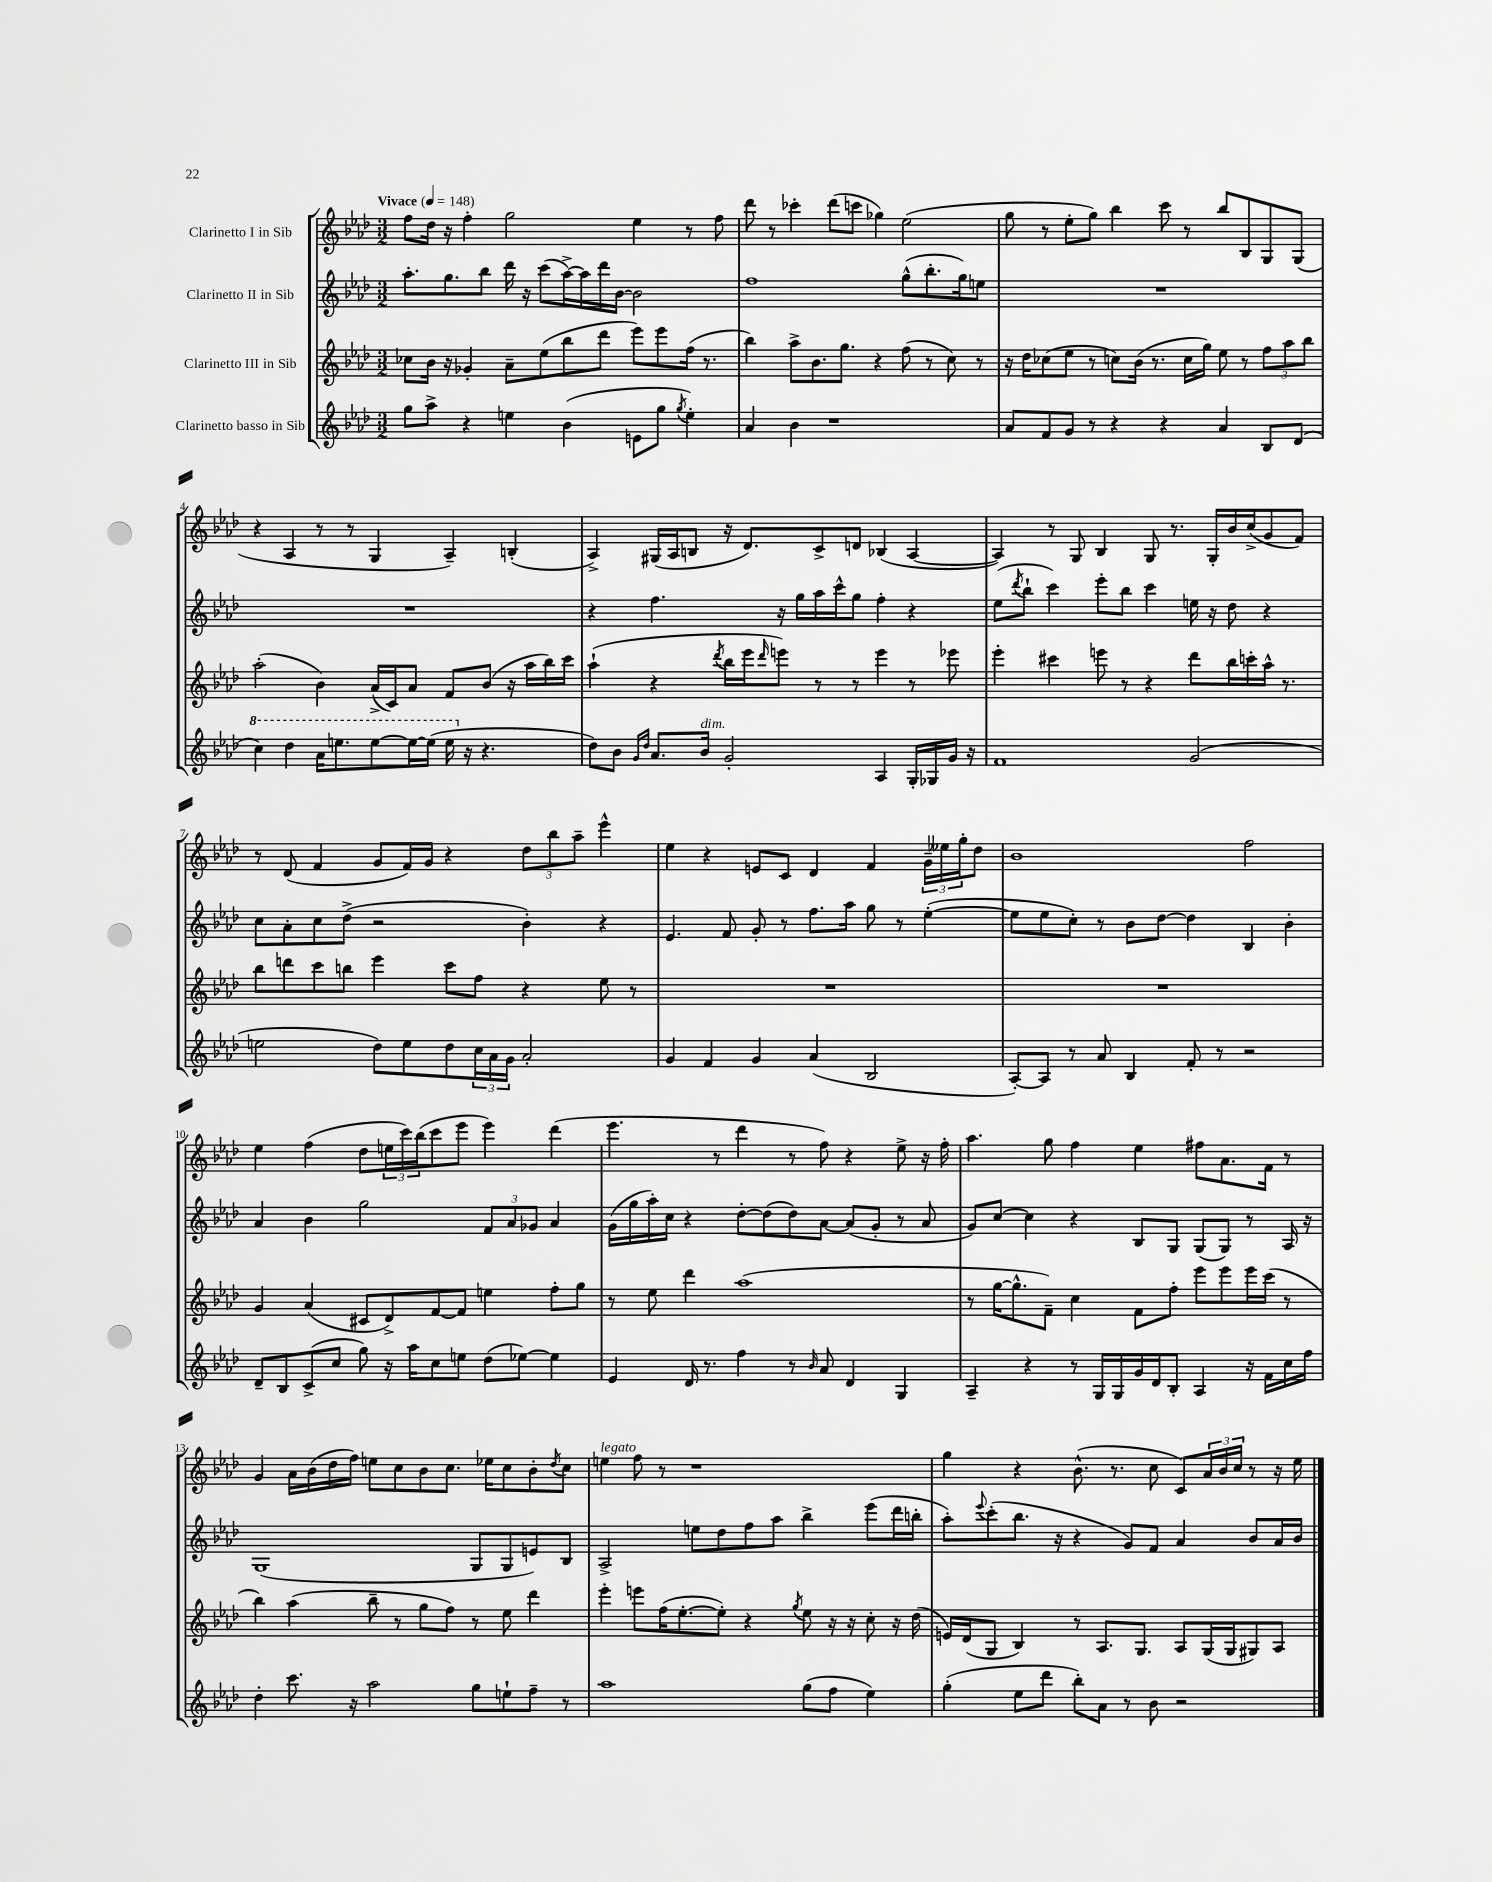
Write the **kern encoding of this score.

**kern	**kern	**kern	**kern
*staff4	*staff3	*staff2	*staff1
*clefG2	*clefG2	*clefG2	*clefG2
*k[b-e-a-d-]	*k[b-e-a-d-]	*k[b-e-a-d-]	*k[b-e-a-d-]
*M3/2	*M3/2	*M3/2	*M3/2
*MM148	*MM148	*MM148	*MM148
8gg	8cc-	8.aa-'	8ff
8aa-^	16b-	.	16dd-
.	16r	8.gg	16r
4r	4g-'	.	4ff'
.	.	8bb-	.
4ee	8a-~	16ddd-	2gg
.	.	16r	.
.	(8ee-	(8ccc	.
(4b-	8bb-	[16aa-^)	.
.	.	16aa-]	.
.	8ddd-	16ddd-	.
.	.	[16b-	.
8e	8eee-)	2b-]	4ee-
8gg	8eee-	.	.
8qgg	.	.	.
4ee')	(16ff	.	8r
.	8.r	.	.
.	.	.	8ff
=	=	=	=
4a-	4bb-)	1ff	8ddd-
.	.	.	8r
4b-	8aa-^	.	4ccc-'
.	8.b-	.	.
1r	.	.	(8ddd-
.	8.gg	.	.
.	.	.	8ccc
.	4r	.	4gg-)
.	(8ff	(8gg^^	(2ee-
.	8r	8.bb-'	.
.	8cc)	.	.
.	.	16gg)	.
.	8r	8ee	.
=	=	=	=
8a-	16r	1.r	8gg
.	16dd-	.	.
8f	(8cc-	.	8r
8g	8ee-	.	8ee-'
8r	8r	.	8gg)
4r	8cc)	.	4bb-
.	(16b-	.	.
.	8.r	.	.
4r	.	.	8ccc
.	16cc	.	8r
.	16gg)	.	.
4a-	8ee-	.	8bb-
.	8r	.	8B-
8B-	12ff	.	8G
.	12aa-	.	.
(8d-	.	.	(8G
.	12bb-	.	.
=	=	=	=
4ccc)	(2aa-'	1.r	4r
4ddd-	.	.	4A-
16aa-	4b-)	.	8r
8.eee	.	.	.
.	.	.	8r
[8eee	(16a-^	.	4G
.	16c)	.	.
16eee_	8a-	.	.
(16eee]	.	.	.
16eee	8f	.	4A-~)
16r	.	.	.
4.r	(8b-	.	.
.	16r	.	(4B'
.	16aa-	.	.
.	16bb-)	.	.
.	16ccc	.	.
=	=	=	=
8dd-)	(4aa-`	4r	4A-^)
8b-	.	.	.
16qqg	.	.	.
16qqdd-	.	.	.
8.a-	4r	4.ff	(16G#
.	.	.	16A-
.	.	.	8B
16b-	.	.	.
.	8qddd-	.	.
2g'	16bb-	.	16r
.	16eee-	.	8.d-)
.	16qqddd-	.	.
.	8eee)	16r	.
.	.	16gg	.
.	8r	16aa-	8c^
.	.	16ccc^^	.
.	8r	8gg	8d
4A-	4eee	4ff'	(4B-
16G'	8r	4r	[4A-
16G-	.	.	.
16g	8eee-	.	.
16r	.	.	.
=	=	=	=
1f	4eee-'	(8ee-	4A-])
.	.	8qddd-	.
.	.	8bb-`	.
.	4ccc#	4ccc)	8r
.	.	.	8G
.	8eee	8eee-'	4B-
.	8r	8bb-	.
.	4r	4ccc	8G
.	.	.	8.r
(2g	8ddd-	16ee	.
.	.	16r	16G'
.	16bb-	8dd-	16b-
.	16ccc'	.	(16cc^
.	16aa-^^	4r	8g
.	8.r	.	.
.	.	.	8f)
=	=	=	=
2ee	8bb-	8cc	8r
.	8ddd	8a-'	(8d-
.	8ccc	8cc	4f
.	8bb	(8dd-^	.
8dd-)	4eee-	2r	8g
8ee	.	.	16f)
.	.	.	16g
8dd-	8ccc	.	4r
24cc	8ff	.	.
24a-	.	.	.
24g	.	.	.
2a-'	4r	4b-')	12dd-
.	.	.	12bb-
.	.	.	12aa-~
.	8ee-	4r	4eee-^^
.	8r	.	.
=	=	=	=
4g	1.r	4.e-	4ee-
4f	.	.	4r
.	.	8f	.
4g	.	8g'	8e
.	.	8r	8c
(4a-	.	8.ff	4d-
.	.	16aa-	.
2B-	.	8gg	4f
.	.	8r	.
.	.	([4ee-'	24g~
.	.	.	24ee--
.	.	.	24gg'
.	.	.	8dd-
=	=	=	=
[8A-')	1.r	8ee-]	1b-
8A-]	.	8ee-	.
8r	.	8cc')	.
8a-	.	8r	.
4B-	.	8b-	.
.	.	[8dd-	.
8f'	.	4dd-]	.
8r	.	.	.
2r	.	4B-	2ff
.	.	4b-'	.
=	=	=	=
8d-~	4g	4a-	4ee-
8B-	.	.	.
(8c^	(4a-	4b-	(4ff
8cc	.	.	.
8gg)	8c#	2gg	8dd-
16r	8d-^)	.	24ee
.	.	.	24ccc)
16aa-	.	.	.
.	.	.	(24bb-
8cc	[8f	.	8ccc
8ee	8f]	.	8eee-
(8dd-	4ee	12f	4eee-)
.	.	12a-	.
[8ee-)	.	.	.
.	.	12g-	.
4ee-]	8ff'	4a-	(4ddd-
.	8gg	.	.
=	=	=	=
4e-	8r	(16g	4.eee-
.	.	16gg	.
.	8ee-	16aa-')	.
.	.	16cc	.
16d-	4ddd-	4r	.
8.r	.	.	.
.	.	.	8r
4ff	(1aa-	[8dd-'	4ddd-
.	.	(8dd-]	.
8r	.	8dd-)	8r
16qqb-	.	.	.
8a-	.	[8a-	8ff)
4d-	.	(8a-]	4r
.	.	8g'	.
4G	.	8r	8ee-^
.	.	8a-	16r
.	.	.	16ff'
=	=	=	=
4A-~	8r	8g)	4.aa-
.	[16gg	[8cc	.
.	8.gg^^]	.	.
4r	.	4cc]	.
.	8f~)	.	8gg
8r	4cc	4r	4ff
16G	.	.	.
16G	.	.	.
16g	8f	8B-	4ee-
16d-	.	.	.
8B-'	8ff'	8G	.
4A-	8eee-	(8G	8ff#
.	8eee-	8G)	8.a-
16r	16eee-	8r	.
16f	(16ccc	.	16f
16cc	8r	16A-	8r
16ff	.	16r	.
=	=	=	=
4dd-'	4bb-)	(1G	4g
8.ccc	(4aa-	.	16a-
.	.	.	(16b-
.	.	.	16dd-
16r	.	.	16ff)
2aa-	8bb-~	.	8ee
.	8r	.	8cc
.	8gg	.	8b-
.	8ff)	.	8.cc
8gg	8r	8G	.
.	.	.	16ee-
8ee`	8ee-	8G	8cc
8ff~	4ddd-	8e)	8b-'
.	.	.	8qdd-
8r	.	8B-	8cc
=	=	=	=
1aa-	4eee-'	2A-^	4ee
.	8eee	.	8ff
.	(16ff	.	8r
.	[8.ee-'	.	.
.	.	8ee	1r
.	8ee-'])	8dd-	.
.	4r	8ff	.
.	.	8aa-	.
.	8qgg	.	.
(8gg	8ee-	4bb-^	.
8ff	16r	.	.
.	16r	.	.
4ee-)	8cc'	(8eee-	.
.	16r	16ddd-	.
.	(16dd-	16bb'	.
=	=	=	=
(4gg'	16e)	8aa-')	4gg
.	(16d-	.	.
.	.	8qqeee-	.
.	8G	(8ccc'	.
8ee-	4B-)	8.bb-	4r
8ddd-	.	.	.
.	.	16r	.
8bb-')	8r	4r	(8.b-^^
8a-	8.A-	.	.
.	.	.	8.r
8r	.	8g)	.
.	8.G	.	.
8b-	.	8f	8cc
2r	8A-	4a-	8c)
.	(16G	.	24a-
.	.	.	24b-
.	16G	.	.
.	.	.	24cc
.	8G#)	8b-	8r
.	8A-	16a-	16r
.	.	16b-	16ee-
==	==	==	==
*-	*-	*-	*-
